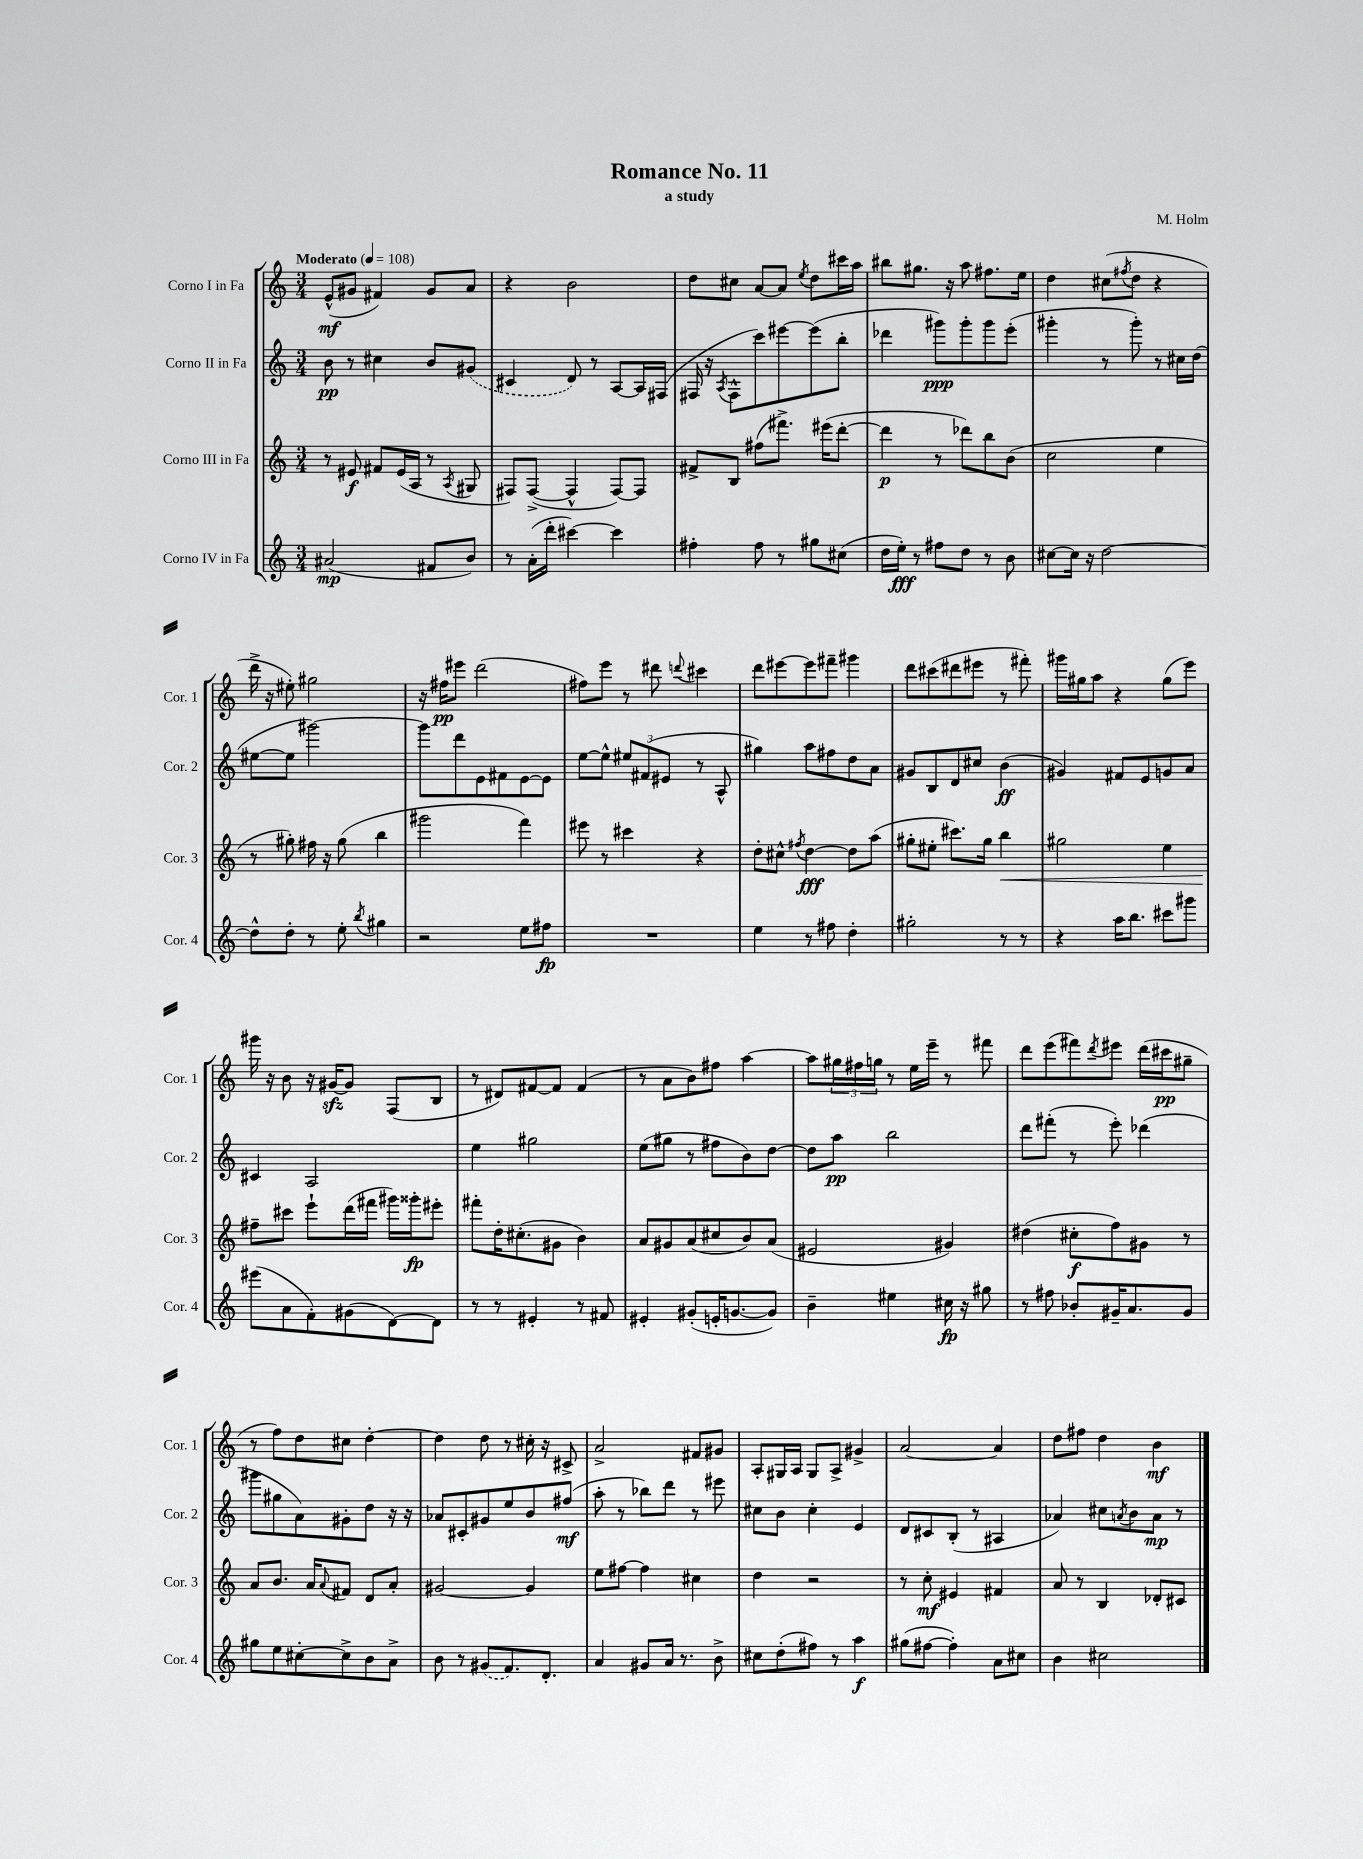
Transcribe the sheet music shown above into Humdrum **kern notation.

**kern	**kern	**kern	**kern
*staff4	*staff3	*staff2	*staff1
*clefG2	*clefG2	*clefG2	*clefG2
*k[]	*k[]	*k[]	*k[]
*M3/4	*M3/4	*M3/4	*M3/4
*MM108	*MM108	*MM108	*MM108
(2a#	8r	8b	(8e^^
.	8e#	8r	8g#
.	8f#	4cc#	4f#)
.	(16e#	.	.
.	16A	.	.
8f#	8r	8b	8g#
.	8qA	.	.
8b)	8G#	(8g#	8a
=	=	=	=
8r	8F#)	4c#	4r
(16a'	([8F#^	.	.
16ddd'	.	.	.
[4ccc#)	4F#^^]	8d)	2b
.	.	8r	.
4ccc#]	[8F#)	[8A	.
.	8F#]	16A]	.
.	.	(16F#	.
=	=	=	=
4ff#'	8f#^	16F#	8dd
.	.	16r	.
.	.	8qA	.
.	8B	8F#^^	8cc#
8ff#	(8ff#	8ccc)	[8a
8r	8.fff#^)	[8eee#	8a]
.	.	.	8qee
8gg#	.	(8eee#]	8dd
.	(16eee#	.	.
(8cc#	[8ddd'	8bb'	16ccc#
.	.	.	16aa
=	=	=	=
16dd	4ddd]	4ddd-	8bb#
16ee')	.	.	.
8r	.	.	8.gg#
8ff#	8r	8ggg#)	.
.	.	.	16r
8dd	8ddd-)	8ggg#'	8aa
8r	8bb	8ggg#	8.ff#
8b	(8b	(8eee'	.
.	.	.	16ee
=	=	=	=
[8cc#	2cc	4ggg#'	4dd
16cc#]	.	.	.
16r	.	.	.
[2dd	.	8r	(8cc#
.	.	.	8qff#
.	.	8ggg#')	8dd
.	4ee	8r	4r
.	.	16cc#	.
.	.	(16dd	.
=	=	=	=
8dd^^]	8r	[8ee#	16ddd^
.	.	.	16r
8dd'	8gg#')	8ee#]	8ee#')
8r	16ff#	[2ggg#)	2gg#
.	16r	.	.
8ee'	(8gg#	.	.
8qbb	.	.	.
4gg#	4bb	.	.
=	=	=	=
2r	2ggg#	8ggg#]	16r
.	.	.	16ff#
.	.	8ddd	8eee#
.	.	8e	(2ddd
.	.	8f#	.
8ee	4fff)	[8e	.
8ff#	.	8e]	.
=	=	=	=
2.r	8eee#	[8ee	8ff#)
.	8r	8ee^^]	8eee
.	4ccc#	12ee#	8r
.	.	(12f#	.
.	.	.	8ddd#
.	.	12e#	.
.	.	.	8qqddd
.	4r	8r	4ccc#
.	.	8A^^	.
=	=	=	=
4ee	8dd'	4gg#)	8ddd
.	8cc#^^	.	[8eee#
.	8qff#	.	.
8r	[4dd	8aa	8eee#]
8ff#	.	8ff#	8fff#~
4dd'	8dd]	8dd	4ggg#
.	(8aa	8a	.
=	=	=	=
2gg#'	8gg#'	8g#	8ddd
.	8ee#'	8B	(8ccc#
.	8.ccc#)	8d	8ddd#
.	.	8cc#	8eee#
.	16gg#	.	.
8r	4bb	(4b	8r
8r	.	.	8fff#')
=	=	=	=
4r	2gg#	4g#)	16ggg#
.	.	.	16gg#
.	.	.	8aa
16aa	.	8f#	4r
8.bb	.	.	.
.	.	8e	.
8ccc#	4ee	8g	(8gg#
8ggg#	.	8a	8eee)
=	=	=	=
(8eee#	8ff#~	4c#	16ggg#
.	.	.	16r
8a	8ccc#	.	8b
8f')	8eee`	2A	16r
.	.	.	[16g#
(8g#	(16ddd	.	8g#]
.	16fff#	.	.
[8d)	16ggg#)	.	(8F
.	16ggg##'	.	.
8d]	8eee#'	.	8B
=	=	=	=
8r	8fff#'	4ee	8r
8r	16dd'	.	8d#)
.	(8.cc#'	.	.
4e#'	.	2gg#	[8f#
.	8g#	.	8f#]
8r	4b)	.	(4f#
8f#	.	.	.
=	=	=	=
4e#'	8a	(8ee	8r
.	8g#	8gg#	8a
(8g#'	(8a	8r	8b)
16e'	8cc#	8ff#	8ff#
[8.g	.	.	.
.	8b)	8b)	[4aa
8g])	(8a	[8dd	.
=	=	=	=
4b~	2e#	8dd]	8aa]
.	.	8aa	24gg#
.	.	.	24ff#
.	.	.	24gg
4ee#	.	2bb	8r
.	.	.	16ee
.	.	.	16eee~
16cc#	4g#)	.	8r
16r	.	.	.
8gg#	.	.	8fff#
=	=	=	=
8r	(4dd#	8ddd	8ddd
8ff#	.	(8fff#'	(8eee
8b-'	8cc#'	8r	8fff#)
.	.	.	8qddd
16g#~	8ff)	8eee')	8eee#
8.a	.	.	.
.	8g#	(4ddd-	(16ddd
.	.	.	16ccc#
8g#	8r	.	8gg#~
=	=	=	=
8gg#	8a	8ggg#	8r
8ee	8.b	8gg#	8ff)
[8cc#'	.	8a)	8dd
.	16a	.	.
.	8qqa	.	.
8cc#^]	8f#	8g#'	8cc#
8b	8d	8dd	[4dd'
8a^	8a'	16r	.
.	.	16r	.
=	=	=	=
8b	[2g#	8a-	4dd]
8r	.	8c#'	.
(8g#	.	8g#	8dd
8.f)	.	8ee	8r
.	4g#]	8b	16cc#'
8.d'	.	.	16r
.	.	(8ff#	8c#^
=	=	=	=
4a	8ee	8aa'	2a^
.	[8ff#	8r	.
8g#	4ff#]	8bb-)	.
16a	.	8ddd	.
8.r	.	.	.
.	4cc#	8r	8f#
8b^	.	8eee#	8g#
=	=	=	=
8cc#	4dd	8cc#	8A'
(8dd'	.	8b	16G#
.	.	.	16A
8ff#)	2r	4cc#'	8G#
8r	.	.	8A^
4aa	.	4e	4g#^
=	=	=	=
(8gg#	8r	8d	[2a
[8ff#	8cc'	8c#	.
4ff#'])	4e#	(8B'	.
.	.	8r	.
8a	4f#	4A#	4a]
8cc#	.	.	.
=	=	=	=
4b	8a	4a-)	8dd
.	8r	.	8ff#
2cc#	4B	8cc#	4dd
.	.	8qa	.
.	.	8b	.
.	8d-'	8a	4b
.	8c#	8r	.
==	==	==	==
*-	*-	*-	*-
